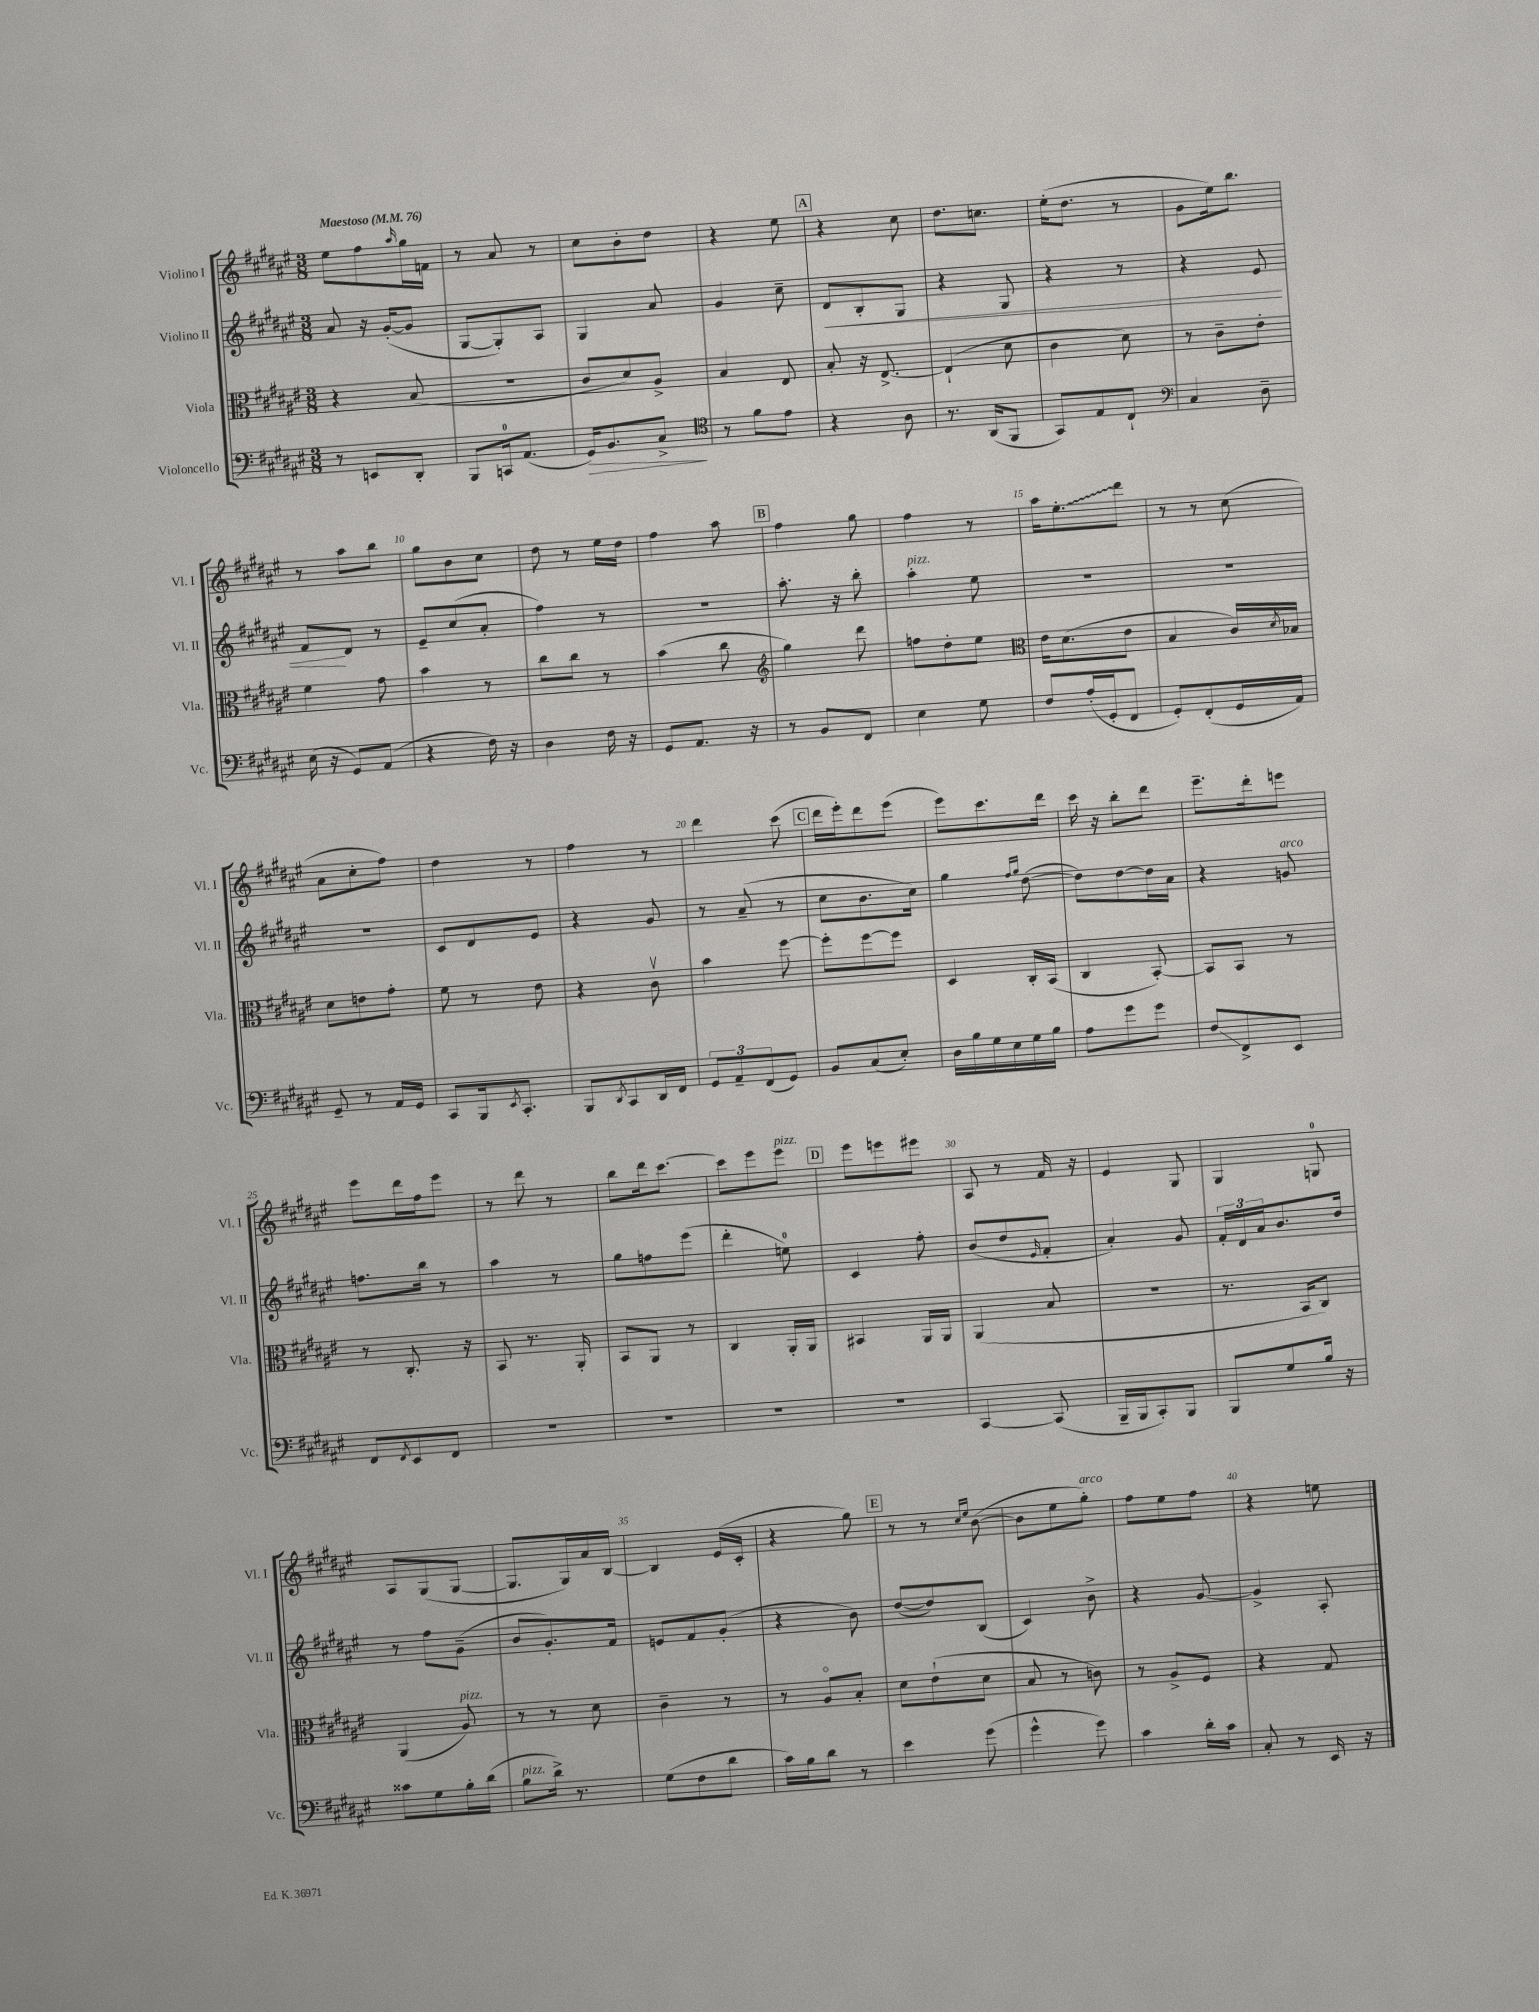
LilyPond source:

<<
\new StaffGroup <<
\new Staff = "s0" \with { instrumentName = "Violino I" shortInstrumentName = "Vl. I" } {
    \clef treble \key fis \major \numericTimeSignature \time 3/8 \tempo "Maestoso" 4 = 76
    eis''8 fis''8 \grace { ais''16 } gis''16 f'16 |
    r8 ais'8 r8 |
    cis''8 b'8-. dis''8 |
    r4 eis''8 |
    \mark \markup { \box "A" } r4 cis''8 |
    dis''8. c''8. |
    eis''16-.( dis''8. r8 |
    gis'8 eis''16) b''8. |
    r8 ais''8 b''8 |
    gis''8 b'8 cis''8 |
    dis''8 r8 eis''16 dis''16 |
    fis''4 ais''8 |
    \mark \markup { \box "B" } fis''4 gis''8 |
    fis''4 r8 |
    ais''16 \once \override Glissando.style = #'zigzag eis''8.-.\glissando dis'''8 |
    r8 r8 cis''8( |
    ais'8 cis''8-. fis''8) |
    dis''4 r8 |
    fis''4 r8 |
    dis'''4 cis'''8( |
    \mark \markup { \box "C" } dis'''16 eis'''16-.) dis'''8 eis'''8( |
    eis'''8) cis'''8. dis'''16 |
    cis'''16 r16 b''8-. dis'''8 |
    eis'''8.-- dis'''16-. e'''8 |
    eis'''8 dis'''16 fis''16 eis'''8 |
    r8 dis'''8 r8 |
    b''8 dis'''16 cis'''8.~ |
    cis'''8 eis'''8 eis'''8^\markup { \italic "pizz." } |
    \mark \markup { \box "D" } eis'''8 e'''8 eis'''8 |
    ais8 r8 fis'16 r16 |
    eis'4 gis8 |
    gis4 g8-0 |
    ais8 gis8( gis8~ |
    gis8. gis16) ais'16 b16~ |
    b4 eis'16( cis'16-. |
    r4 gis''8) |
    \mark \markup { \box "E" } r8 r8 \grace { cis''16 eis''16 } b'8~( |
    b'8 eis''8 gis''8-.^\markup { \italic "arco" }) |
    fis''8 eis''8 fis''8 |
    r4 e''8 \bar "|." |
}
\new Staff = "s1" \with { instrumentName = "Violino II" shortInstrumentName = "Vl. II" } {
    \clef treble \key fis \major \numericTimeSignature \time 3/8
    ais'8 r16 gis'16~-.( gis'8 |
    gis8~ gis8-.) ais8 |
    gis4 ais'8 |
    gis'4 cis''8-- |
    \mark \markup { \box "A" } dis'8\< b8-. gis8 |
    r4 gis8 |
    r4 r8 |
    r4 eis'8 |
    fis'8\! dis'8 r8 |
    eis'8-- cis''8( ais'8-. |
    fis''4) r8 |
    R4. |
    \mark \markup { \box "B" } ais''8.-. r16 b''8-. |
    ais''4-.^\markup { \italic "pizz." } eis''8 |
    R4. |
    R4. |
    R4. |
    cis'8 dis'8 eis'8 |
    r4 gis'8 |
    r8 ais'8--( r8 |
    \mark \markup { \box "C" } cis''8 b'8. cis''16) |
    gis''4 \grace { fis''16 gis''16 } dis''8~( |
    dis''8) dis''8~ dis''16 ais'16 |
    r4 g'8^\markup { \italic "arco" } |
    f''8. b''16 r8 |
    ais''4 r8 |
    gis''8 f''8 eis'''8( |
    dis'''4-. e''8-0) |
    \mark \markup { \box "D" } cis'4 fis''8-. |
    b'8( dis''8 \grace { eis'16 } fis'8-. |
    ais'4-.) gis'8 |
    \tuplet 3/2 { fis'16-. dis'16 ais'16 } b'8. dis''16 |
    r8 fis''8 gis'8--( |
    b'8 gis'8.-.) fis'16 |
    e'8 fis'8 gis'8-.( |
    r4 b'8) |
    \mark \markup { \box "E" } dis''8~( dis''8) b8( |
    cis'4) b'8-> |
    r4 gis'8~ |
    gis'4-> ais8-. \bar "|." |
}
\new Staff = "s2" \with { instrumentName = "Viola" shortInstrumentName = "Vla." } {
    \clef alto \key fis \major \numericTimeSignature \time 3/8
    r4 b8( |
    R4. |
    cis'8 dis'8) ais8-> |
    b4 eis8 |
    \mark \markup { \box "A" } b8-. r16 eis8.~-> |
    eis4-!( dis'8 |
    cis'4 dis'8) |
    r8 cis'8-- eis'8-. |
    fis'4 gis'8 |
    b'4 r8 |
    cis''8 cis''8 r8 |
    b'4( cis''8 |
    \mark \markup { \box "B" } \clef treble gis''4) dis'''8 |
    f''8 dis''8-. eis''8 |
    \clef alto eis'16 dis'8.( eis'8 |
    b4 cis'16) \acciaccatura { dis'8 } bes16 |
    dis'8 e'8 gis'8-. |
    fis'8 r8 eis'8 |
    r4 cis'8\upbow |
    b'4 fis''8~ |
    \mark \markup { \box "C" } fis''8-. fis''8~ fis''8 |
    dis4 cis16-. b,16( |
    cis4 b,8~-.) |
    b,8 b,8 r8 |
    r8 cis8.-. r16 |
    b,8 r8. ais,16-. |
    b,8 ais,8 r8 |
    cis4 ais,16-. ais,16 |
    \mark \markup { \box "D" } bis,4 ais,16 ais,16 |
    ais,4( b8 |
    R4. |
    r8. b,16 cis8) |
    ais,4( ais8^\markup { \italic "pizz." }) |
    r8 r8 dis'8 |
    cis'4-- r8 |
    r8 ais8\flageolet b8-. |
    \mark \markup { \box "E" } dis'8 eis'8-!( dis'8 |
    b8 r8 c'8) |
    r8 ais8-> fis8 |
    r4 gis8 \bar "|." |
}
\new Staff = "s3" \with { instrumentName = "Violoncello" shortInstrumentName = "Vc." } {
    \clef bass \key fis \major \numericTimeSignature \time 3/8
    r8 e,8 dis,8-. |
    b,,8 c,16-0 ais,8.( |
    gis,16\>) b,8. cis8->\! |
    \clef tenor r8 fis'8 eis'8 |
    \mark \markup { \box "A" } r4 ais8 |
    r8. ais,16( fis,8 |
    gis,8) eis8 cis8-! |
    \clef bass cis4 dis8-- |
    eis16( r16 gis,8) ais,8( |
    r4 fis16) r16 |
    dis4 fis16 r16 |
    gis,8 ais,8. r16 |
    \mark \markup { \box "B" } r8 b,8 fis,8 |
    eis4 gis8 |
    fis8 ais16-.( gis,16-. fis,8 |
    gis,8-.) fis,8-.( gis,16 ais,16) |
    gis,8-- r8 ais,16 gis,16 |
    cis,8 b,,16 \acciaccatura { eis,8 } cis,8.-. |
    b,,8 \acciaccatura { dis,8 } cis,8 dis,16 fis,16 |
    \tuplet 3/2 { gis,8 ais,8-- fis,8( } gis,8) |
    \mark \markup { \box "C" } b,8 cis8( eis8-.) |
    dis16 b16 gis16 eis16 gis16 b16 |
    ais8 gis'8 gis'8 |
    fis8\glissando fis,8-> eis,8 |
    fis,8 \acciaccatura { fis,8 } eis,8 fis,8 |
    R4. |
    R4. |
    R4. |
    \mark \markup { \box "D" } R4. |
    cis,4~ cis,8( |
    b,,16-- b,,16 cis,8-.) b,,8 |
    b,,8 gis8 b16 r16 |
    cisis'8 gis8 b16-. dis'16( |
    b8^\markup { \italic "pizz." } dis'16->) r8. |
    gis8( fis8 dis'8 |
    cis'16) b16 dis'8 r8 |
    \mark \markup { \box "E" } eis'4 gis'8( |
    gis'4-^ gis'8) |
    cis'4 dis'16-. cis'16 |
    cis8-. r8 eis,16 r16 \bar "|." |
}
>>
>>
\layout { \context { \Score \override BarNumber.break-visibility = ##(#f #t #t) barNumberVisibility = #(every-nth-bar-number-visible 5) } }
